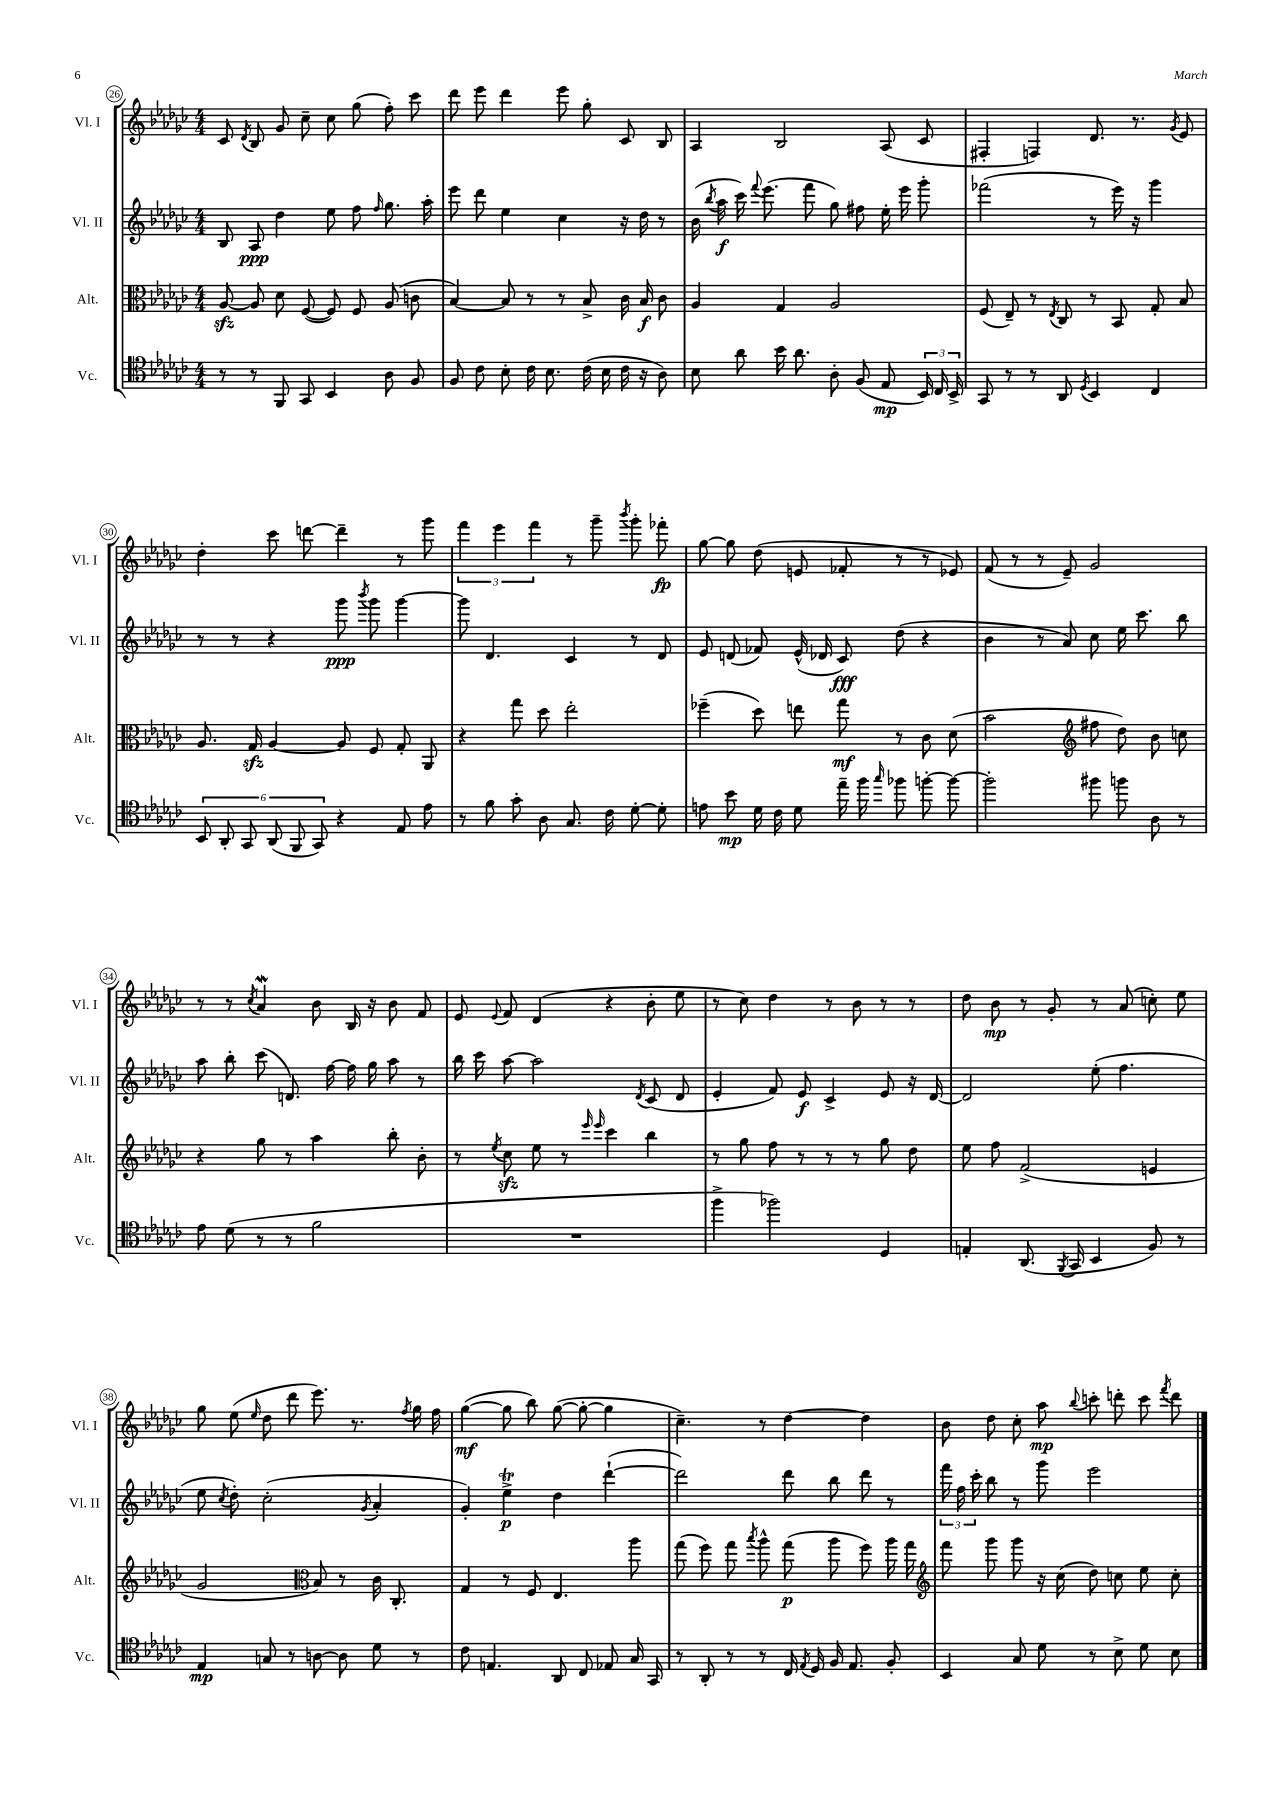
<<
\new StaffGroup <<
\new Staff = "s0" \with { instrumentName = "Vl. I" shortInstrumentName = "Vl. I" } {
    \clef treble \key ges \major \numericTimeSignature \time 4/4
    \autoBeamOff ces'8 \acciaccatura { des'8 } bes8 ges'8 ces''8-- ces''8 ges''8( f''8-.) ces'''8 |
    des'''8 ees'''8 des'''4 ees'''8 ges''8-. ces'8 bes8 |
    aes4 bes2 aes8( ces'8 |
    fis4-. f4) des'8. r8. \acciaccatura { ges'8 } ees'8 |
    des''4-. ces'''8 d'''8~ d'''4-- r8 ges'''8 |
    \tuplet 3/2 { f'''4 ees'''4 f'''4 } r8 ges'''8-- \acciaccatura { bes'''8 } ges'''8-. fes'''8-.\fp |
    ges''8~ ges''8 des''8( e'8 fes'8-. r8 r8 ees'8) |
    f'8( r8 r8 ees'8--) ges'2 |
    r8 r8 \acciaccatura { ces''8 } aes'4\mordent bes'8 bes16 r16 bes'8 f'8 |
    ees'8 \appoggiatura { ees'8 } f'8 des'4( r4 bes'8-. ees''8 |
    r8 ces''8) des''4 r8 bes'8 r8 r8 |
    des''8 bes'8\mp r8 ges'8-. r8 aes'8( c''8-.) ees''8 |
    ges''8 ees''8( \grace { ees''16 } des''8 des'''8 ees'''8.) r8. \acciaccatura { f''8 } ges''16 f''16 |
    ges''4~\mf( ges''8 bes''8) ges''8~( ges''8~-. ges''4 |
    ces''4.--) r8 des''4~ des''4 |
    bes'8 des''8 ces''8-. aes''8\mp \appoggiatura { bes''8 } c'''8-. d'''8-. c'''8 \acciaccatura { f'''8 } d'''8 \bar "|." |
}
\new Staff = "s1" \with { instrumentName = "Vl. II" shortInstrumentName = "Vl. II" } {
    \clef treble \key ges \major \numericTimeSignature \time 4/4
    \autoBeamOff bes8 aes8\ppp des''4 ees''8 f''8 \grace { f''16 } ges''8. aes''16-. |
    ees'''8 des'''8 ees''4 ces''4 r16 des''16 r8 |
    bes'16( \acciaccatura { bes''8 } aes''16\f ces'''16) \appoggiatura { f'''8 } ees'''8.( f'''8 ges''8) fis''8 ees''16-. ees'''16 ges'''8-. |
    fes'''2( r8 ees'''16) r16 ges'''4 |
    r8 r8 r4 ges'''8\ppp \acciaccatura { bes'''8 } ges'''8 ges'''4~ |
    ges'''8 des'4. ces'4 r8 des'8 |
    ees'8 d'8( fes'8) ees'16-^( des'16 ces'8\fff) des''8( r4 |
    bes'4 r8 aes'8) ces''8 ees''16 ces'''8. bes''8 |
    aes''8 bes''8-. ces'''8( d'8.) f''16~ f''16 ges''16 aes''8 r8 |
    bes''16 ces'''16 aes''8~ aes''2 \acciaccatura { des'8 } ces'8( des'8 |
    ees'4-. f'8) ees'8\f ces'4-> ees'8 r16 des'16~ |
    des'2 ees''8-.( f''4. |
    ees''8 \acciaccatura { ces''8 } des''8-.) ces''2-.( \acciaccatura { ges'8 } aes'4-. |
    ges'4-.) ees''4->\trill\p des''4 des'''4~-!( |
    des'''2) des'''8 bes''8 des'''8 r8 |
    \tuplet 3/2 { f'''16 f''16 ces'''16-. } bes''8 r8 ges'''8 ees'''2 \bar "|." |
}
\new Staff = "s2" \with { instrumentName = "Alt." shortInstrumentName = "Alt." } {
    \clef alto \key ges \major \numericTimeSignature \time 4/4
    \autoBeamOff aes8~\sfz aes8 des'8 f8~( f8) f8 aes8( c'8 |
    bes4~) bes8 r8 r8 bes8-> ces'16 bes16\f ces'8 |
    aes4 ges4 aes2 |
    f8( ees8--) r8 \acciaccatura { ees8 } ces8 r8 bes,8 ges8-. bes8 |
    aes8. ges16\sfz aes4~ aes8 f8 ges8-. aes,8 |
    r4 ges''8 des''8 ees''2-. |
    fes''4--( des''8) e''8 ges''8\mf r8 ces'8 des'8( |
    bes'2 \clef treble fis''8 des''8) bes'8 c''8 |
    r4 ges''8 r8 aes''4 bes''8-. bes'8-. |
    r8 \acciaccatura { ees''8 } ces''8\sfz ees''8 r8 \grace { ees'''16 ees'''16 } ces'''4 bes''4 |
    r8 ges''8 f''8 r8 r8 r8 ges''8 des''8 |
    ees''8 f''8 f'2->( e'4 |
    ges'2 \clef alto bes8) r8 ces'16 ces8.-. |
    ges4 r8 f8 ees4. aes''8 |
    ges''8( f''8) ges''8 \acciaccatura { bes''8 } aes''8-^ ges''8\p( aes''8 f''8) aes''16 ges''16 |
    \clef treble f'''8 ges'''8 ges'''8 r16 ces''16( des''8) c''8 ees''8 c''8-. \bar "|." |
}
\new Staff = "s3" \with { instrumentName = "Vc." shortInstrumentName = "Vc." } {
    \clef tenor \key ges \major \numericTimeSignature \time 4/4
    \autoBeamOff r8 r8 f,8 ges,8 bes,4 aes8 f8 |
    f8 ces'8 bes8-. ces'16 bes8. ces'16( bes16 ces'16 r16 aes8) |
    bes8 aes'8 bes'16 aes'8. aes8-. f8( ees8\mp \tuplet 3/2 { bes,16) ces16 bes,16-> } |
    ges,8 r8 r8 aes,8 \acciaccatura { des8 } bes,4 ces4 |
    \tuplet 6/4 { bes,8 aes,8-. ges,8 aes,8( f,8 ges,8) } r4 ees8 ees'8 |
    r8 f'8 ges'8-. aes8 ges8. ces'16 des'8~-. des'8-. |
    e'8 bes'8\mp des'16 ces'16 des'8 ees''16-- f''16 \grace { ges''16 } fes''8 f''8~-. f''8~ |
    f''2-. fis''8 f''8 aes8 r8 |
    ees'8 des'8( r8 r8 f'2 |
    R1 |
    f''4-> fes''2) des4 |
    e4-. aes,8.( \acciaccatura { f,8 } ges,16 bes,4 f8) r8 |
    ees4\mp g8 r8 a8~ a8 des'8 r8 |
    ces'8 e4. aes,8 ces8 ees8 ges16 ges,16 |
    r8 aes,8-. r8 r8 ces16 \acciaccatura { ees8 } des16 f16 ees8. f8-. |
    bes,4 ges8 des'8 r8 bes8-> des'8 bes8 \bar "|." |
}
>>
>>
\layout { \context { \Score currentBarNumber = #26 \override BarNumber.stencil = #(make-stencil-circler 0.1 0.3 ly:text-interface::print) } }
